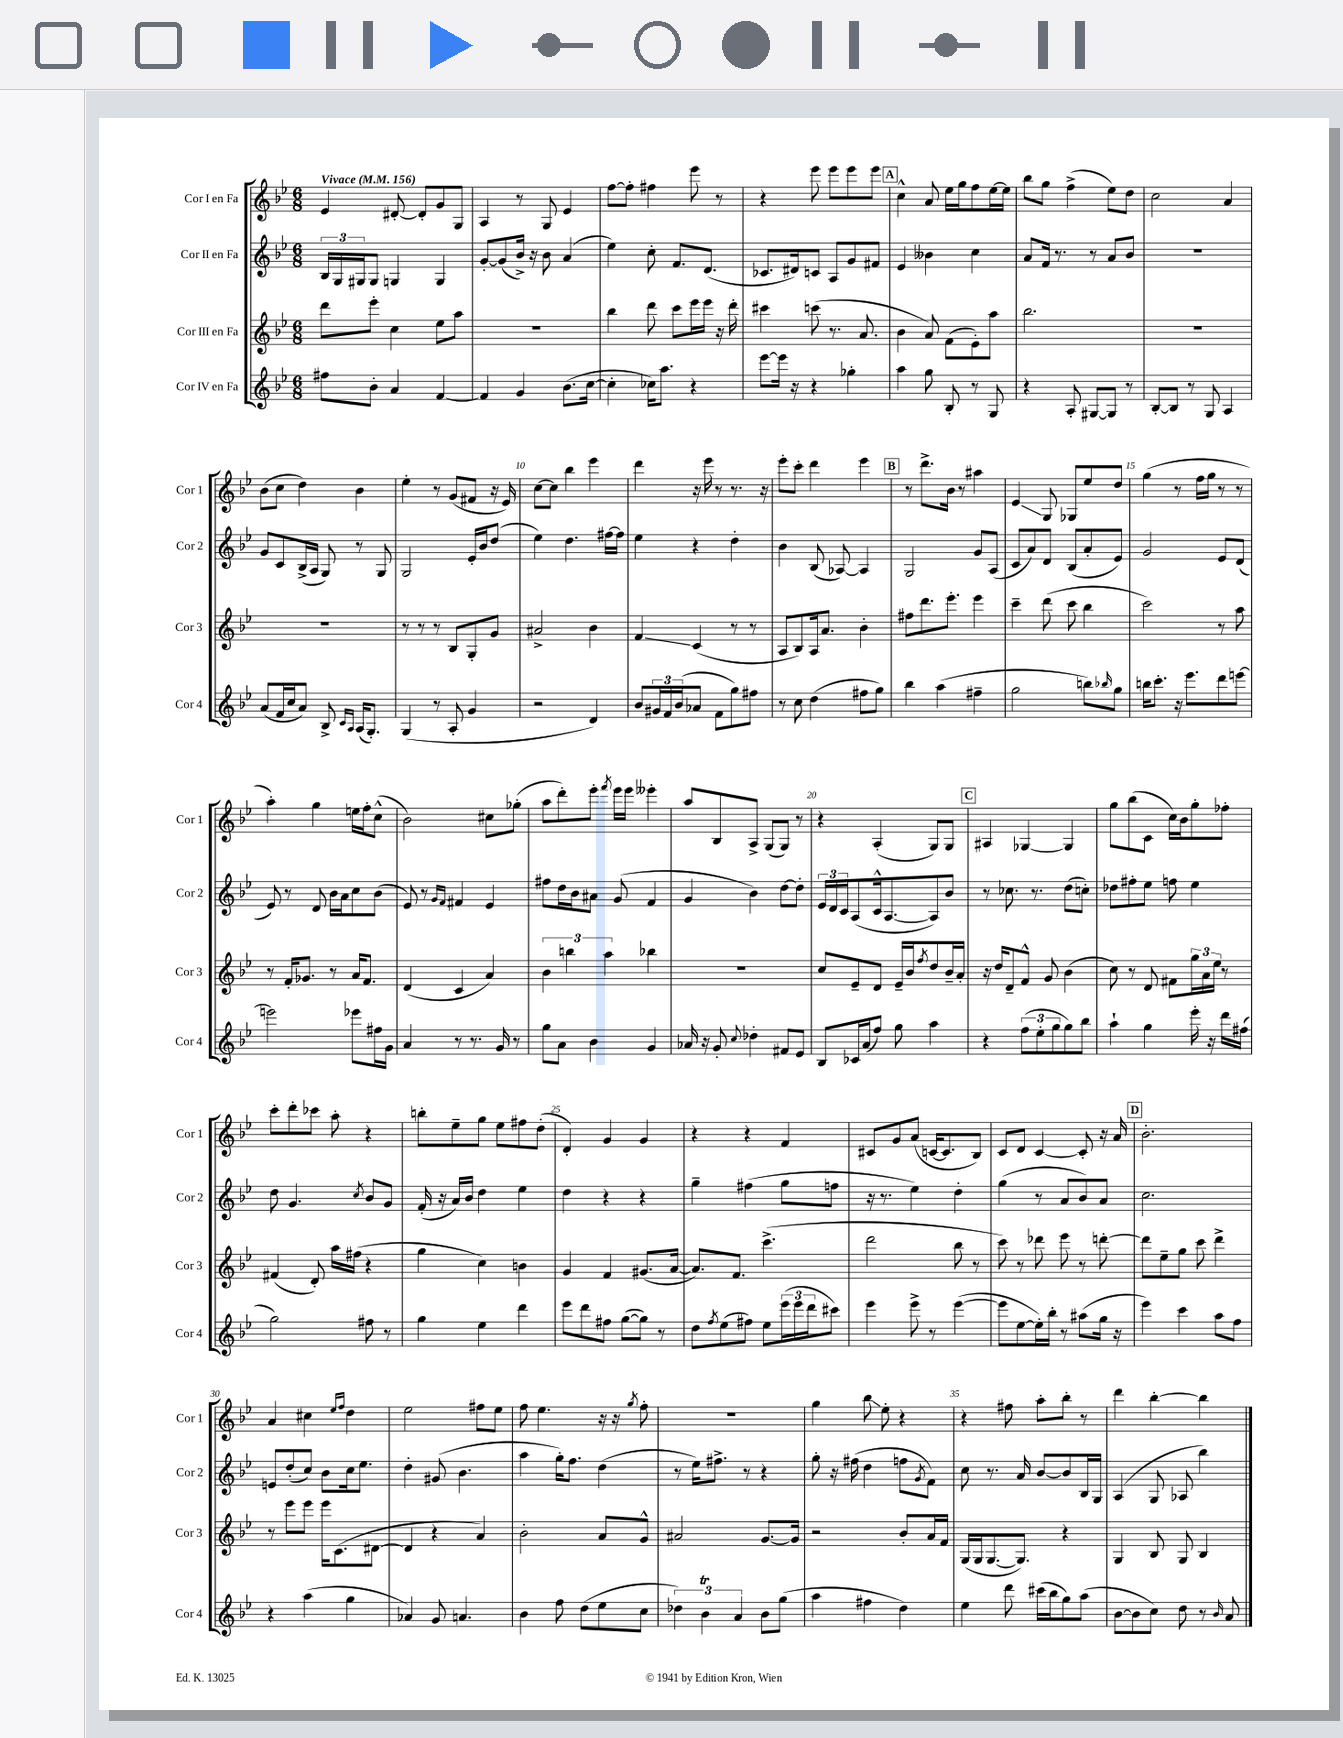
<<
\new StaffGroup <<
\new Staff = "s0" \with { instrumentName = "Cor I en Fa" shortInstrumentName = "Cor 1" } {
    \clef treble \key bes \major \numericTimeSignature \time 6/8 \tempo "Vivace" 4 = 156
    ees'4 dis'8~-. dis'8-. g'8 g8 |
    a4 r8 g8 ees'4 |
    f''8~ f''8-. fis''4 ees'''8 r8 |
    r4 ees'''8 ees'''8 ees'''8 ees'''8 |
    \mark \markup { \box "A" } c''4-^ a'8 ees''16 g''16 f''8 ees''16~ ees''16 |
    bes''8 g''8 f''4->( ees''8) d''8 |
    c''2 a'4 |
    bes'8( c''8 d''4) bes'4 |
    ees''4-. r8 g'8( fis'8 r16 ees'16) |
    c''8~ c''8 bes''4 ees'''4 |
    d'''4 r16 ees'''16 r8 r8. r16 |
    ees'''8-. c'''8-. d'''4 ees'''4 |
    \mark \markup { \box "B" } r8 d'''8.-> bes'16 r8 ais''4 |
    ees'4\glissando g8 ges8 ees''8 d''8 |
    g''4( r8 f''16 g''16 r8 r8 |
    a''4-.) g''4 e''16 f''16-. c''8-^( |
    bes'2) cis''8 ges''8-.( |
    a''8 d'''8-.) ees'''8-. \acciaccatura { f'''8 } ees'''16 ees'''16 eeses'''4-. |
    a''8 bes8 a8-> g8( g8) r8 |
    r4 a4-.( g8) g8 |
    \mark \markup { \box "C" } ais4 ges4~ ges4 |
    g''8 bes''8( c'8 c''16) bes'16 g''8-. fes''8-. |
    c'''8-. d'''8-. ces'''8 a''8-. r4 |
    b''8-. ees''8-- g''8 ees''8 fis''8 d''8-.( |
    d'4-.) g'4 g'4 |
    r4 r4 f'4 |
    cis'8 g'8 a'8( c'16~ c'8. bes8) |
    c'8 d'8 c'4~ c'8-. r16 a'16 |
    \mark \markup { \box "D" } bes'2.-. |
    a'4 cis''4 \grace { ees''16 f''16 } d''4 |
    ees''2 fis''8 ees''8 |
    f''8 ees''4. r16 r16 \acciaccatura { g''8 } f''8-. |
    R2. |
    g''4 bes''8\glissando ees''8-. r4 |
    r4 fis''8 a''8-. bes''8-. r8 |
    d'''4 bes''4~-. bes''4 \bar "|." |
}
\new Staff = "s1" \with { instrumentName = "Cor II en Fa" shortInstrumentName = "Cor 2" } {
    \clef treble \key bes \major \numericTimeSignature \time 6/8
    \tuplet 3/2 { bes16 g16 gis16 } gis8 g4 g4 |
    g'8~-. g'8( bes'16->) r16 bes'8 a'4( |
    ees''4) c''8-. f'8. d'8.( |
    ces'8. dis'16) c'8 a8 g'8 fis'8 |
    \mark \markup { \box "A" } ees'4 beses'4 c''4 |
    a'8 f'16 r8. r8 a'8 bes'8 |
    R2. |
    g'8 c'8 bes16->( a16 g8) r8 g8 |
    g2 ees'16-. bes'16 d''8( |
    ees''4) d''4. fis''16~ fis''16 |
    ees''4 r4 d''4-. |
    bes'4 bes8( aes8~) aes4 |
    \mark \markup { \box "B" } g2 g'8 a8( |
    c'8 a'8) d'8 bes8( a'8-. ees'8) |
    g'2 ees'8 d'8( |
    ees'8) r8 d'8 bes'16 a'16 c''8 bes'8( |
    ees'8) r8 \grace { g'16 f'16 } fis'4 ees'4 |
    fis''8 d''16 bes'16 ais'8 g'8( f'4 |
    g'4 bes'4) d''8~ d''8-. |
    \tuplet 3/2 { ees'16 d'16 c'16 } a8( c'16-^ a8.~ a8) bes'8 |
    \mark \markup { \box "C" } r8 ces''8. r8. d''8( c''8-.) |
    des''8 fis''8-. ees''8 f''8 ees''4 |
    d''8 g'4. \acciaccatura { c''8 } bes'8 g'8 |
    f'16-.( r16 a'16) bes'16 d''4 ees''4 |
    d''4 r4 r4 |
    g''4-- fis''4( g''8 f''8 |
    r16 r8. ees''4) d''4-. |
    g''4( r8 a'8 bes'8) a'8 |
    \mark \markup { \box "D" } c''2. |
    e'8 d''8-.( c''8) bes'8 c''16 ees''8. |
    d''4-. gis'8( bes'4. |
    a''4 g''16-.) f''8. d''4( |
    r8 ees''16) fis''8.-> r8 r4 |
    g''8-. r16 fis''16( d''4 f''8 \acciaccatura { g'8 } f'8) |
    c''8 r8. a'16 bes'8~ bes'8 bes16 g16 |
    a4( g8 aes8 bes''4) \bar "|." |
}
\new Staff = "s2" \with { instrumentName = "Cor III en Fa" shortInstrumentName = "Cor 3" } {
    \clef treble \key bes \major \numericTimeSignature \time 6/8
    d'''8 ees'''8-. c''4 ees''8 a''8 |
    R2. |
    bes''4 d'''8 c'''8 ees'''16 ees'''16 r16 d'''16-. |
    cis'''4 c'''8( r8. a'8. |
    \mark \markup { \box "A" } bes'4 a'8) f'8( ees'8-.) a''8 |
    bes''2. |
    R2. |
    R2. |
    r8 r8 r8 bes8 g8-. g'8 |
    ais'2-> bes'4 |
    f'4\glissando c'4( r8 r8 |
    a8 bes8) a16 a'8. bes'4-. |
    \mark \markup { \box "B" } fis''8 d'''8. ees'''8.-. ees'''4 |
    c'''4-- d'''8( c'''8 bes''4 |
    c'''2) r8 a''8 |
    r8 f'16-. ges'8. r8 a'16 f'8. |
    d'4( c'4 a'4) |
    \tuplet 3/2 { bes'4 b''4 a''4 } bes''4 |
    R2. |
    c''8 ees'8-- d'8 ees'16-- bes'16 \acciaccatura { f''8 } d''8 bes'16-- a'16-. |
    \mark \markup { \box "C" } r16 d''16 d'8-- f'8-^ g'8 bes'4( |
    c''8) r8 d'8 fis'8 \tuplet 3/2 { g''16 a'16 ees''16 } r8 |
    fis'4( d'8-.) a''16 fis''16( r4 |
    g''4 c''4) b'4 |
    g'4 f'4 gis'8.( a'16~ |
    a'8.) f'8. c'''4.->( |
    d'''2 bes''8 r8 |
    c'''8) r8 des'''8 ees'''8 r8 d'''8~-. |
    \mark \markup { \box "D" } d'''8 ees''8-- g''8 c'''8 d'''4-> |
    r8 ees'''8 ees'''8 ees'''16 c'8.( dis'8~ |
    dis'4 r4 a'4) |
    bes'2-. a'8 g'8-^ |
    ais'2 g'8.~ g'16 |
    r2 bes'8-. a'16 f'16 |
    g16( g16 g8.~ g8.) r4 |
    g4 bes8 g8 bes4 \bar "|." |
}
\new Staff = "s3" \with { instrumentName = "Cor IV en Fa" shortInstrumentName = "Cor 4" } {
    \clef treble \key bes \major \numericTimeSignature \time 6/8
    fis''8 bes'8-. a'4 f'4~ |
    f'4 g'4 bes'8.( c''16~ |
    c''4-. ces''16) a''8. r4 |
    ees'''8~ ees'''16 r16 r4 ges''4-. |
    \mark \markup { \box "A" } a''4 g''8 bes8-. r8 g8 |
    r4 a8-. gis8~ gis8 r8 |
    bes8~-. bes8 r8 g8 a4 |
    a'8( f'16 c''16 a'8) bes8-> \grace { c'16 a16 } a16( g8.-.) |
    g4( r8 a8-. g'4 |
    r2 d'4) |
    bes'8 \tuplet 3/2 { gis'16 f'16 bes'16( } aes'8 f'8 g''8) fis''8 |
    r8 c''8 d''4( fis''8 g''8) |
    \mark \markup { \box "B" } bes''4 a''4( fis''4-- |
    g''2 b''8) \grace { bes''16 } g''8 |
    b''16 c'''8.-. r16 ees'''8. d'''8 e'''8~ |
    e'''2 ees'''8 fis''16 g'16 |
    a'4 r8 r8. g'16 r8 |
    g''8 a'8 bes'4 g'4 |
    aes'16 r16 g'8-. \appoggiatura { c''8 } des''4-. fis'8 ees'8 |
    bes8 ces'16 a'16( f''8) g''8 a''4 |
    \mark \markup { \box "C" } r4 \tuplet 3/2 { f''8( ees''8-. g''8 } g''8) bes''8 |
    a''4-! g''4 ees'''16-. r16 d'''16 fis''16( |
    g''2) fis''8 r8 |
    g''4 ees''4 d'''4 |
    ees'''8 d'''8 fis''8 g''8~( g''8) r8 |
    d''8 \acciaccatura { f''8 } ees''8( fis''8) ees''8 \tuplet 3/2 { ees'''16( ees'''16 d'''16 } cis'''8) |
    ees'''4 ees'''8-> r8 ees'''4~( |
    ees'''8 ees''8~ ees''16-.) bes''16-. r8 ais''8( g''16 r16 |
    \mark \markup { \box "D" } ees'''4) c'''4 a''8 f''8 |
    r4 a''4( g''4 |
    aes'4) g'8 a'4. |
    bes'4 f''8 d''8( ees''8 c''8 |
    \tuplet 3/2 { des''4) bes'4\trill a'4 } bes'8 g''8( |
    a''4 fis''4 d''4) |
    ees''4 d'''8 cis'''16( bes''16 g''8) a''8( |
    bes'8~ bes'8 c''8) d''8 r8 \grace { bes'16 } a'8 \bar "|." |
}
>>
>>
\layout { \context { \Score \override BarNumber.break-visibility = ##(#f #t #t) barNumberVisibility = #(every-nth-bar-number-visible 5) } }
